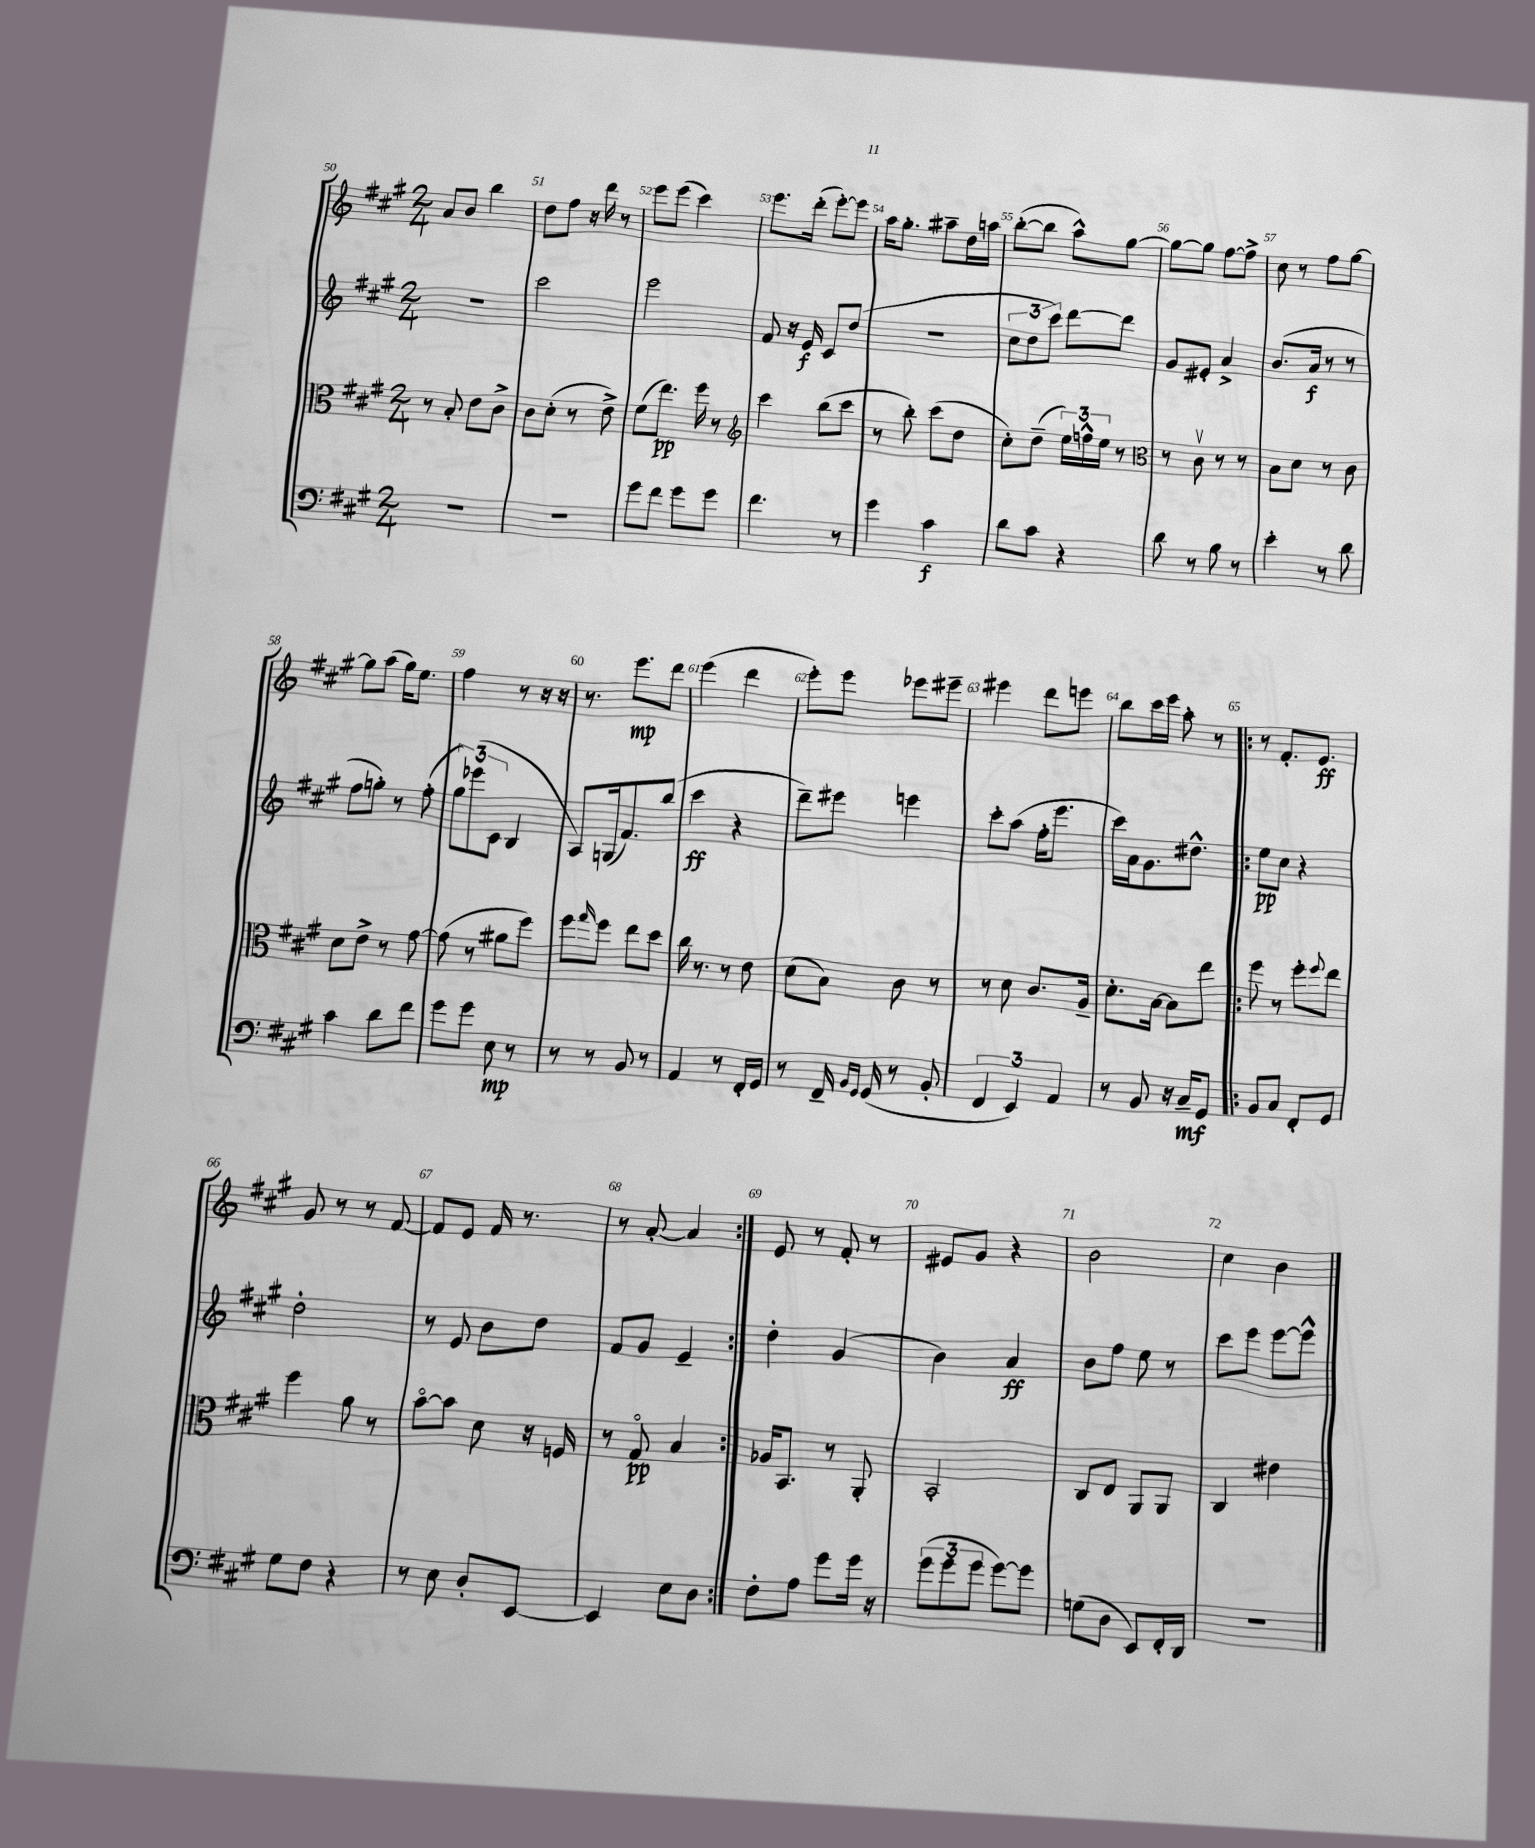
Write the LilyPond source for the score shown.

<<
\new StaffGroup <<
\new Staff = "s0" {
    \clef treble \key a \major \numericTimeSignature \time 2/4
    a'8 b'8 b''4 |
    d''8 fis''8 r16 d'''16 r8 |
    e'''8 e'''8( cis'''4) |
    e'''8. d'''16-.( e'''8~-.) e'''8 |
    a''16 gis''8.-. ais''8-- d''16 a''16 |
    b''8~-.( b''8 a''8-^) gis''8~ |
    gis''8~ gis''8 fis''8~ fis''8-> |
    cis''8 r8 fis''8 gis''8~ |
    gis''8 a''8( gis''16) e''8. |
    fis''4 r8 r16 r16 |
    r8. e'''8.\mp d'''8 |
    e'''4( d'''4 |
    e'''8-.) e'''8 ees'''8 eis'''8-- |
    eis'''4 d'''8 e'''8 |
    b''8 cis'''16 e'''16 a''8-. r8 |
    \repeat volta 2 { r8 fis'8.-. e'8.\ff |
    gis'8 r8 r8 fis'8~ |
    fis'8 e'8 fis'16 r8. |
    r8 a'8~-. a'4 | }
    e'8 r8 fis'8-. r8 |
    eis'8 gis'8 r4 |
    b'2 |
    cis''4 b'4 \bar "|." |
}
\new Staff = "s1" {
    \clef treble \key a \major \numericTimeSignature \time 2/4
    r2 |
    cis'''2 |
    e'''2 |
    fis'8 r16 e'16\f cis'8 d''8( |
    r2 |
    \tuplet 3/2 { cis''8 d''8 cis'''8) } d'''8~ d'''8 |
    gis'8 eis'8-. a'4-> |
    b'8.( a'16\f r8 r8 |
    fis''8 g''8-.) r8 fis''8-.( |
    \tuplet 3/2 { gis''8) ees'''8( cis'8 } b4 |
    a8) g16( fis'8.) b''8( |
    cis'''4\ff r4 |
    d'''8--) eis'''8 e'''4 |
    cis'''8-. a''8( fis''16-. e'''8. |
    cis'''16) a'16 gis'8. dis''8.-^ |
    \repeat volta 2 { e''8\pp cis''8 r4 |
    d''2-. |
    r8 e'8 b'8 d''8 |
    fis'8 gis'8 e'4-- | }
    d''4-. gis'4( |
    b'4) a'4\ff |
    b'8 fis''8 e''8 r8 |
    cis'''8 e'''8 e'''8~ e'''8-^ \bar "|." |
}
\new Staff = "s2" {
    \clef alto \key a \major \numericTimeSignature \time 2/4
    r8 b8-. e'8 cis'8-> |
    cis'8 d'8-.( r8 e'8->) |
    fis'8( e''8.\pp) fis''16 r8 |
    \clef treble cis'''4 b''8( cis'''8 |
    r8 b''8-.) cis'''8( d''8 |
    cis''8-.) d''8--( \tuplet 3/2 { e''16) f''16-^ e''16 } r8 |
    \clef alto r8 cis'8\upbow r8 r8 |
    b8 d'8 r8 cis'8 |
    d'8 e'8-> r8 gis'8~ |
    gis'8( r8 ais'8 fis''8) |
    fis''8 \grace { gis''16 } fis''8 e''8 d''8 |
    cis''16 r8. r8 e'8 |
    d'8( b8) cis'8 r8 |
    r8 d'8 cis'8. a16-- |
    d'8.-. b16~ b8 e''8 |
    \repeat volta 2 { fis''8 r8 fis''8-. \appoggiatura { fis''8 } e''8 |
    fis''4 a'8 r8 |
    b'8~\flageolet b'8 d'8 r16 f16 |
    r8 gis8\flageolet\pp b4 | }
    aes16 b,8. r8 a,8-. |
    b,2-. |
    cis8 e8 a,8 a,8 |
    cis4 eis'4 \bar "|." |
}
\new Staff = "s3" {
    \clef bass \key a \major \numericTimeSignature \time 2/4
    R2 |
    R2 |
    gis'8 fis'8 gis'8 gis'8 |
    fis'4. r8 |
    gis'4 cis'4\f |
    d'8 cis'8 r4 |
    d'8 r8 b8 r8 |
    e'4-. r8 d'8 |
    cis'4 d'8 fis'8 |
    gis'8 gis'8 e8\mp r8 |
    r8 r8 b,8 r8 |
    a,4 r8 fis,16-. gis,16 |
    r8 fis,16-- \grace { b,16 gis,16 } gis,16( r8 b,8-. |
    \tuplet 3/2 { fis,4 e,4) a,4 } |
    r8 b,8 r16 cis16--\mf gis,8 |
    \repeat volta 2 { b,8 cis8 fis,8-. gis,8 |
    gis8 fis8 r4 |
    r8 e8 d8-. e,8~ |
    e,4 e8 d8 | }
    fis8-. a8 gis'8 gis'16 r16 |
    \tuplet 3/2 { gis'8( gis'8 gis'8 } gis'8~) gis'8 |
    g8( d8 e,8) fis,16-. d,16 |
    R2 \bar "|." |
}
>>
>>
\layout { \context { \Score currentBarNumber = #50 \override BarNumber.break-visibility = ##(#f #t #t) barNumberVisibility = #all-bar-numbers-visible } }
